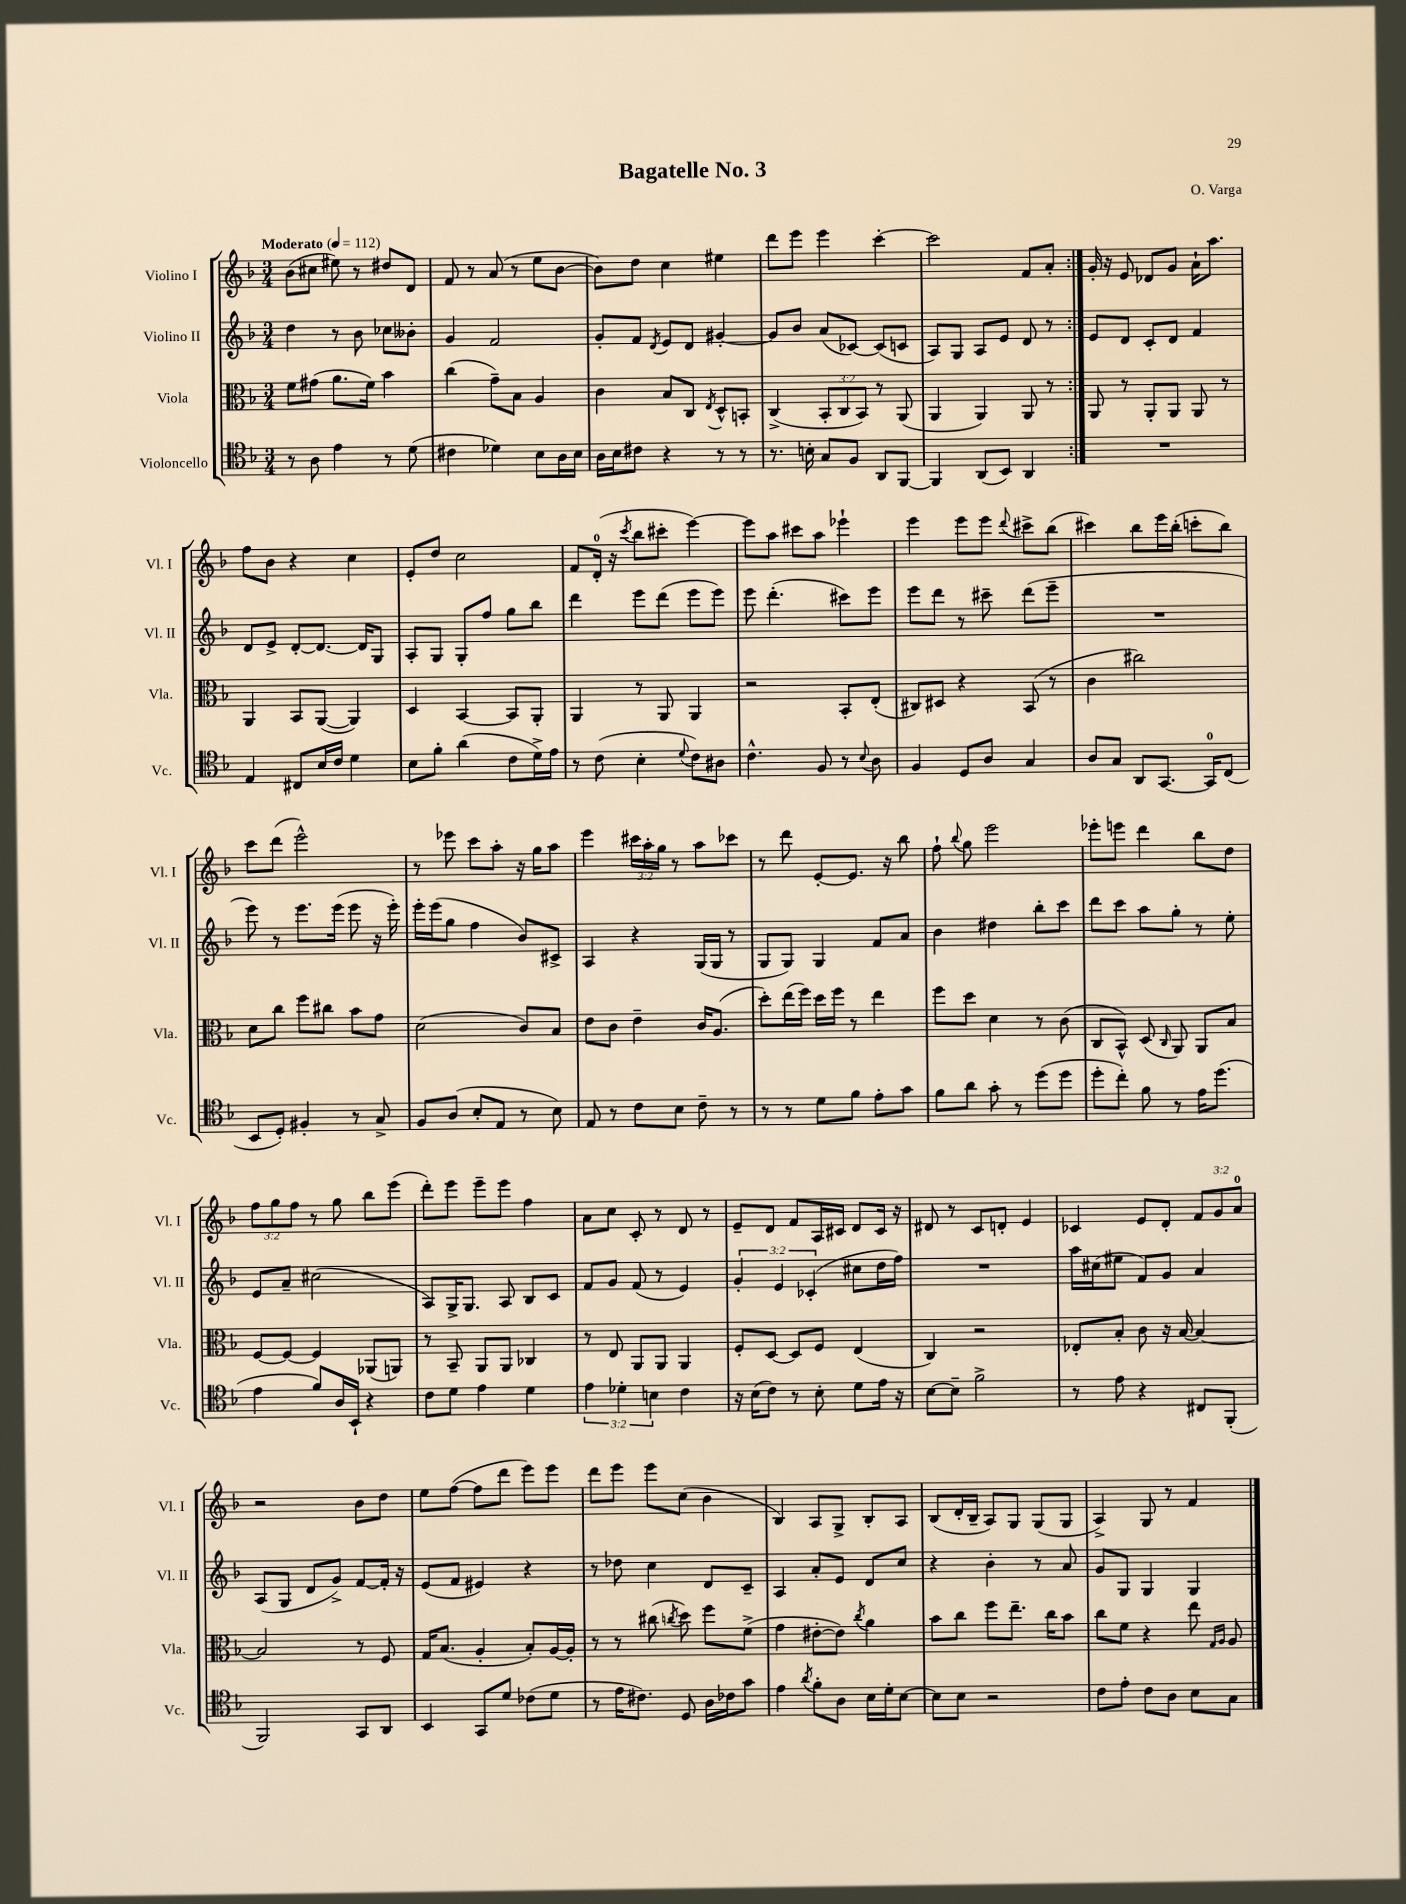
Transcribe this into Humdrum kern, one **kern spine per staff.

**kern	**kern	**kern	**kern
*staff4	*staff3	*staff2	*staff1
*clefC4	*clefC3	*clefG2	*clefG2
*k[b-]	*k[b-]	*k[b-]	*k[b-]
*M3/4	*M3/4	*M3/4	*M3/4
*MM112	*MM112	*MM112	*MM112
8r	8f	4dd	(8b-
8A	(8g#	.	8cc#
4e	8.a	8r	8ee#)
.	.	8b-	8r
.	16f)	.	.
8r	4b-	8cc-	8dd#
(8d	.	8b--'	8d
=	=	=	=
4c#	(4cc	4g	8f
.	.	.	8r
4d-)	8g~)	2f	(8a
.	8B-	.	8r
8B-	4A	.	8ee
16A	.	.	[8b-
16B-	.	.	.
=	=	=	=
16A	4c	8g'	8b-])
16B-	.	.	.
8c#	.	8f	8dd
.	.	8qd	.
4r	8B-	8e	4cc
.	8C	8d	.
.	8qE	.	.
8r	8D^^	[4g#'	4ee#
8r	8BB'	.	.
=	=	=	=
8.r	(4C^	8g#]	8ddd
.	.	8b-	8eee
16B'	.	.	.
8G	12BB-'	(8a	4eee
.	12C	.	.
8F	.	[8c-)	.
.	12BB-)	.	.
8AA	8r	(8c-]	[4ccc'
[8FF	(8AA	8c	.
=	=	=	=
4FF]	4AA	8A)	2ccc]
.	.	8G	.
(8AA	4AA)	8A	.
8BB-)	.	8e	.
4AA	8AA	8d	8f
.	8r	8r	8a'
=:|!	=:|!	=:|!	=:|!
2.r	8AA	8e	16g'
.	.	.	16r
.	8r	8d	8e
.	8AA'	8c'	8d-
.	8AA	8d	8g
.	8AA	4f	16a`
.	.	.	8.aa
.	8r	.	.
=	=	=	=
4E	4AA	8d	8ff
.	.	8e^	8b-
8C#	8BB-	[8d'	4r
16B-	([8AA	8.d_	.
16c	.	.	.
4d	4AA])	.	4cc
.	.	16d]	.
.	.	8G	.
=	=	=	=
8B-	4D	8A'	8e'
8f'	.	8G	8dd
(4a	[4BB-	8G'	2cc
.	.	8ff	.
8c	8BB-]	8gg	.
16d^)	8AA'	8bb-	.
16e	.	.	.
=	=	=	=
8r	4AA	4ddd	8f
(8c	.	.	(16d'
.	.	.	16r
.	.	.	8qccc
4B-'	8r	8eee	8bb-
.	8AA	(8ddd	8ccc#'
8qqd	.	.	.
8c)	4AA	8eee	[4eee)
8A#	.	8eee)	.
=	=	=	=
4.c^^	2r	8eee	8eee]
.	.	(4.ddd'	8aa
.	.	.	8ccc#
8F	.	.	8aa
8r	8BB-'	8ccc#)	4eee-`
8qqB-	.	.	.
8A	(8E'	8eee	.
=	=	=	=
4F	8C#)	8eee	4eee
.	8D#	8ddd	.
8D	4r	8r	8eee
8A	.	8ccc#~	8eee
.	.	.	8qqddd
4G	(8BB-	(8ddd	8ccc#^
.	8r	8eee~	(8bb-
=	=	=	=
8A	4c	2.r	4ccc#)
8G	.	.	.
8AA	2cc#)	.	8bb-
[8.GG	.	.	16eee
.	.	.	(16bb-'
.	.	.	8ccc'
16GG]	.	.	.
(8C	.	.	8bb-)
=	=	=	=
8BB-	8d	8eee)	8ccc
8D')	8cc	8r	(8ddd
4F#'	8ff	8.eee	2eee^^)
.	8cc#	.	.
.	.	(16eee	.
8r	8b-	8eee	.
8G^	8g	16r	.
.	.	16eee')	.
=	=	=	=
8F	(2d	16eee'	8r
.	.	(16eee	.
(8A	.	8gg	8eee-
8B-'	.	4ff	8ccc
8E	.	.	8aa'
8r	8c)	8b-)	16r
.	.	.	16gg
8B-)	8B-	8c#^	8aa
=	=	=	=
8E	8e	4A	4eee
8r	8c	.	.
8c	4e~	4r	24ccc#
.	.	.	24aa'
.	.	.	24gg
8B-	.	.	8r
8c~	16c	(16G	8aa
.	(8.A	16G	.
8r	.	8r	8ccc-
=	=	=	=
8r	8dd')	8G	8r
8r	(16ee	8G)	8ddd
.	16ff)	.	.
8d	16dd	4G	[8e'
.	16ff	.	.
8f	8r	.	8.e]
8e'	4ee	8f	.
.	.	.	16r
8g	.	8a	8bb-
=	=	=	=
8f	8ff	4b-	8ff`
.	.	.	8qqbb-
8a	8dd	.	8gg
8g'	4d	4dd#	2eee
8r	.	.	.
(8dd	8r	8bb-'	.
8dd	(8c	8ccc	.
=	=	=	=
8dd'	8C	8ddd	8eee-'
8cc')	8BB-^^)	8ccc	8eee
8f	(8D	8aa	4ddd
.	16qqC	.	.
8r	8AA)	8gg'	.
16e	8AA	8r	8bb-
(8.dd	.	.	.
.	8B-	8ee'	8dd
=	=	=	=
4e	[8F	8e	12ff
.	.	.	12gg
.	8F_	8a~	.
.	.	.	12ff
8f)	4F]	(2cc#	8r
16A	.	.	8gg
16BB-`	.	.	.
4r	(8AA-	.	8bb-
.	8AA)	.	(8eee
=	=	=	=
8c	8r	8A)	8ddd')
8d	8BB-~	16G^	8eee
.	.	8.G	.
4e	8AA	.	8eee~
.	8AA	8A	8eee
4d	4C-	8B-	4ff
.	.	8c	.
=	=	=	=
6e	8r	8f	8a
.	8E	8g	8cc
6d-'	.	.	.
.	8AA	(8f	8c'
6B	.	.	.
.	8AA	8r	8r
4c	4AA	4e)	8d
.	.	.	8r
=	=	=	=
16r	8F'	6g'	8e~
(16B-	.	.	.
8c)	[8D	.	8d
.	.	6e	.
8r	8D]	.	8f
.	.	(6c-'	.
8B-'	8F	.	16A
.	.	.	16c#
8d	(4E	8cc#	8d
16e	.	16dd	16c#
16r	.	16ff)	16r
=	=	=	=
[8B-	4C)	2.r	8d#
8B-~]	.	.	8r
2f^	2r	.	8c
.	.	.	8d'
.	.	.	4e
=	=	=	=
8r	8E-'	16aa	4c-
.	.	(16cc#	.
8e	8B-'	8ee#	.
4r	8c	8f)	8e
.	16r	8g	8d'
.	[16B-	.	.
8C#	4B-_	4a	12f
.	.	.	12g
(8FF'	.	.	.
.	.	.	12a
=	=	=	=
2FF)	2B-]	(8A	2r
.	.	8G	.
.	.	8d	.
.	.	8g^)	.
8GG	8r	[8f	8b-
8AA	8F	16f']	8dd
.	.	16r	.
=	=	=	=
4BB-	16G	(8e	8ee
.	(8.B-	.	.
.	.	8f	([8ff
8GG	4A'	4e#)	8ff]
8d	.	.	8ddd
(8c-	8B-')	4r	8eee)
8d	[16A	.	8eee
.	16A']	.	.
=	=	=	=
8r	8r	8r	8ddd
16e	8r	8dd-	8eee
8.c#)	.	.	.
.	(8cc#	4cc	8eee
.	8qcc	.	.
8D	8dd)	.	(8cc
16A	8ff	8d	4b-
16c-	.	.	.
8g	(8f^	8c~	.
=	=	=	=
4e	4g	4A	4B-)
8qa	.	.	.
8f'	[8e#'	8a'	8A
8A	8e#])	8e	8G^
.	8qcc	.	.
16B-	4a	8d	8B-'
16d'	.	.	.
[8B-	.	8cc	8A
=	=	=	=
8B-]	8b-	4r	(8B-
8B-	8cc	.	16d'
.	.	.	16B-~
2r	8ff	4b-'	8A)
.	8.ee~	.	8G
.	.	8r	(8G
.	16cc	.	.
.	8b-	8a	8G
=	=	=	=
8c	8cc	8g	4A^)
8e'	8f	8G	.
8c	4r	4G	8G
8A	.	.	8r
8B-	8ee	4G	4f
.	16qqG	.	.
.	16qqA	.	.
8G	8A	.	.
==	==	==	==
*-	*-	*-	*-
